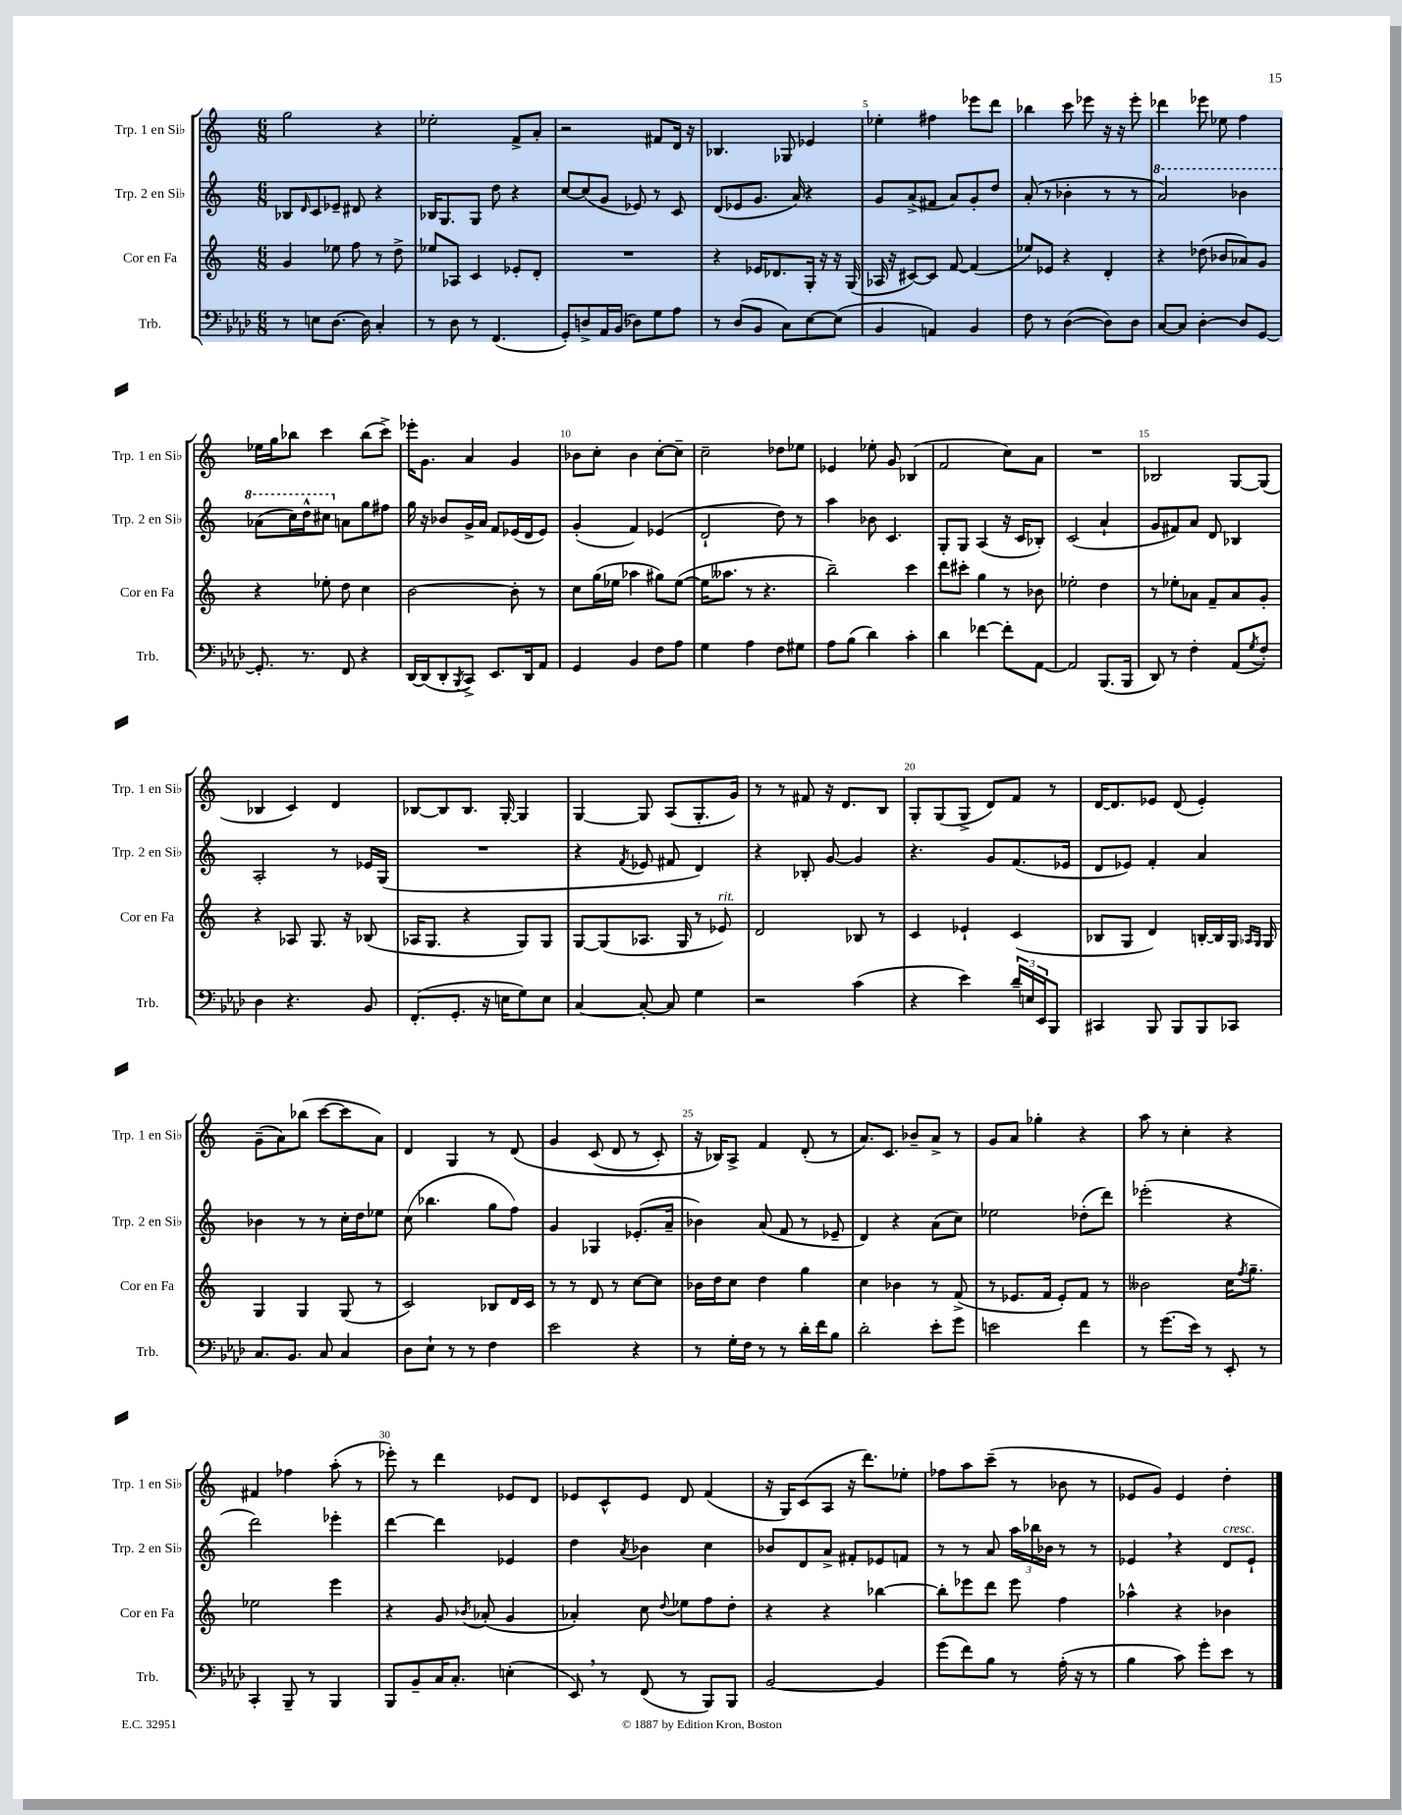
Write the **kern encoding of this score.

**kern	**kern	**kern	**kern
*part4	*part3	*part2	*part1
*staff4	*staff3	*staff2	*staff1
*I"Trb.	*I"Cor en Fa	*I"Trp. 2 en Si♭	*I"Trp. 1 en Si♭
*I'Trb.	*I'Cor en Fa	*I'Trp. 2 en Si♭	*I'Trp. 1 en Si♭
*clefF4	*clefG2	*clefG2	*clefG2
*k[b-e-a-d-]	*k[]	*k[]	*k[]
*M6/8	*M6/8	*M6/8	*M6/8
=1	=1	=1	=1
8r	4g/	8B-X/L	2gg\
.	.	16qqd/	.
8En\L	.	8c/	.
[8.D-\J	8ee-X\	8e-X~/J	.
.	8ff\	8d#X/	.
16D-\]	.	.	.
4C'/	8r	4r	4r
.	8dd^\	.	.
=2	=2	=2	=2
8r	8ee-X/L	16B-X/KL	2ee-X'\
.	.	8.G/	.
8D-\	8A-X/J	.	.
8r	4c/	8G/J	.
(4.FF/	.	8dd\	.
.	8e-X'/L	4r	8f^/L
.	8d'/J	.	8a'/J
=3	=3	=3	=3
8GG'/L)	2.r	[8cc/L	2r
8Dn^/	.	(8cc/]	.
16AA-/L	.	8g/J	.
(16BB-/JJ	.	.	.
8D-X\L)	.	8e-X/)	.
8G\	.	8r	8f#X/L
8A-\J	.	8c/	16d/Jk
.	.	.	16r
=4	=4	=4	=4
8r	4r	(8d/L	4.B-X/
(8D-/L	.	8e-X/	.
8BB-/J	16e-X/KL	8.g/J	.
.	8.d-X/	.	.
8C\L)	.	.	8G-X/
.	.	16a/)	.
[8E-\	16G'/Jk	4r	4e-X/
.	16r	.	.
(8E-\J]	16r	.	.
.	(16G/	.	.
=5	=5	=5	=5
4BB-/	16A-X/	8g/L	4ee-X'\
.	16r	.	.
.	[8c#X/L)	(8a^/	.
4AAn/)	8c#/J]	8f#X/J	4ff#X\
.	[8f/	8a/L)	.
4BB-/	(4f/]	8g'/	8eee-X\L
.	.	8dd/J	8ddd\J
=6	=6	=6	=6
8F\	8ee-X/L)	(8a'/	4bb-X\
8r	8e-X/J	8r	.
([4D-\	4r	4b-X'\	8ccc\
.	.	.	8eee-X\
8D-\L])	4d'/	8r	16r
.	.	.	16r
8D-\J	.	8r	8eee-'\
=7	=7	=7	=7
*	*	*8va	*
[8C/L	4r	2aa/)	4ddd-X\
8C/J]	.	.	.
[4D-'\	(8dd-X\	.	8eee-X\
.	8b-X/L	.	8ee-X\
8D-/L]	8a-X/)	4bb-X\	4ff\
[8GG/J	8g/J	.	.
!!LO:LB:g=z
=8	=8	=8	=8
8.GG'/]	4r	(8aa-X\L	16ee-X\LL
.	.	.	16gg\J
.	.	16ccc\L)	8bb-X\J
8.r	.	16ddd^^\J	.
.	8ee-X'\	8ccc#X\J	4ccc\
*	*	*X8va	*
8FF/	8dd\	8an\L	.
4r	4cc\	8gg\	(8bb-\L
.	.	8ff#X\J	8ccc^\J)
=9	=9	=9	=9
[16DD-/LL	[2b\	16gg\	16eee-X'\KL
(16DD-/J]	.	16r	8.g\J
8DD-'/	.	8b-X/L	.
8qBBB-/	.	.	.
8CC^/J)	.	16g^/L	4a/
.	.	16a/JJ	.
8.EE-/L	.	8f/L	.
.	8b'\]	(16e-X/L	4g/
16DD-/k	.	16d/J	.
8AA-/J	8r	8e-/J)	.
=10	=10	=10	=10
4GG/	8cc\L	(4g'/	8b-X\L
.	(16gg\L	.	8cc'\J
.	16ee-X\JJ	.	.
4BB-/	4aa-X\	4f/)	4b-\
8F\L	8gg#X\L)	(4e-X/	[8cc'\L
8A-\J	([8ee-\J	.	8cc~\J]
=11	=11	=11	=11
4G\	16ee-\KL]	2d`/	2cc~\
.	8.aa--X\J	.	.
4A-\	8r	.	.
.	4.r	.	.
8F\L	.	8dd\)	8dd-X\L
8G#X\J	.	8r	8ee-X\J
=12	=12	=12	=12
8A-\L	2bb~\)	4aa\	4e-X/
(8B-\J	.	.	.
4d-\)	.	8b-X\	8ee-X'\
.	.	4.c/	8g/
4c'\	4ccc\	.	(4B-X/
=13	=13	=13	=13
4d-\	8ddd\L	8G'/L	2f/
.	8ccc#X'\J	8G/J	.
[4f-X\	4gg\	(4A/	.
8f-'\L]	8r	16r	8cc\L)
.	.	16c/KL	.
[8AA-\J	8b-X\	8B-X'/J)	8a\J
=14	=14	=14	=14
2AA-/]	2ee-X'\	(2c/	2.r
(8.BBB-/L	4dd\	4a`/	.
16BBB-/Jk	.	.	.
=15	=15	=15	=15
8DD-/)	8r	8g/L	2B-X/
8r	8ee-X'\L	8f#X/)	.
4F'\	8a-X\J	8a/J	.
.	8f~/L	8d/	.
(8AA-/L	8a-/	4B-X/	[8G/L
8qG/	.	.	.
8F'/J)	8g'/J	.	(8G/J]
!!LO:LB:g=z
=16	=16	=16	=16
4D-\	4r	2A'/	4B-X/
4.r	8A-X/	.	4c/)
.	8.G/	.	.
.	.	8r	4d/
.	16r	.	.
8BB-/	(8B-X/	16e-X/LL	.
.	.	(16G/JJ	.
=17	=17	=17	=17
(8.FF'/L	16A-X/KL	2.r	[8B-X/L
.	8.G/J	.	.
.	.	.	8B-/]
8.GG'/J	.	.	.
.	4r	.	8.B-/J
16r	.	.	.
16En\KL	.	.	[16G'/
8G\)	8G/L)	.	4G/]
8E\J	8G/J	.	.
=18	=18	=18	=18
[4C/	[8G/L	4r	[4G/
.	(8G/]	.	.
.	.	8qf/	.
8C'/_	8.A-X/J	8e-X/	8G/]
8C/]	.	8f#X/	(8A/L
.	16G/	.	.
4G\	8r	4d/)	8.G'/
!	!LO:TX:a:i:t=rit.	!	!
.	8e-X/)	.	.
.	.	.	16g/Jk)
=19	=19	=19	=19
2r	2d/	4r	8r
.	.	.	8r
.	.	8B-X'/	8f#X/
.	.	[8g/	16r
.	.	.	8.d/L
(4c\	8B-X/	4g/]	.
.	8r	.	8B/J
=20	=20	=20	=20
4r	4c/	4.r	8G'/L
.	.	.	(8G/
4e-\)	4e-X`/	.	8G^/J
.	.	8g/L	8d/L)
24d-~/LL	(4c/	(8.f/	8f/J
24En/	.	.	.
24EE-/J	.	.	.
8BBB-/J	.	.	8r
.	.	16e-X/Jk	.
=21	=21	=21	=21
4CC#X/	8B-X/L	8d/L	[16d/KL
.	.	.	8.d/]
.	8G/J	8e-X/J)	.
8BBB-/	4d/)	4f'/	8e-X/J
8BBB-/L	.	.	(8d/
8BBB-/	[16Bn'/LL	4a/	4e-'/)
.	16B/]	.	.
8CC-X/J	16G/JJ	.	.
.	16qqA-X/LL	.	.
.	16qqG/JJ	.	.
.	16G/	.	.
!!LO:LB:g=z
=22	=22	=22	=22
8.C/L	4G/	4b-X\	(8g~\L
.	.	.	8a\)
8.BB-/J	.	.	.
.	4G/	8r	(8bb-X\J
8C/	.	8r	[8ccc\L
4C/	(8G/	16cc'\LL	8ccc\]
.	.	16dd\J	.
.	8r	8ee-X\J	8a\J)
=23	=23	=23	=23
8D-\L	2c/)	(8cc\	4d/
8E-`\J	.	4.bb-X\	.
8r	.	.	4G/
8r	.	.	.
4F\	8B-X/L	8gg\L	8r
.	16d/L	8ff\J)	(8d/
.	16c/JJ	.	.
=24	=24	=24	=24
2e-\	8r	4g/	4g/
.	8r	.	.
.	8d/	4G-X/	(8c/
.	8r	.	8d/
4r	[8cc\L	(8.e-X'/L	8r
.	8cc\J]	.	8c'/)
.	.	16a~/Jk	.
=25	=25	=25	=25
8r	16b-X\LL	4b-X\)	16r
.	16dd\J	.	16B-X/KL)
16G'\LL	8cc\J	.	8A^/J
16F\JJ	.	.	.
8r	4dd\	(8a/	4f/
8r	.	8f/	.
16d-'\LL	4gg\	8r	(8d'/
16f\J	.	.	.
8B-\J	.	8e-X~/	8r
=26	=26	=26	=26
2d-'\	4cc\	4d/)	8.a/L)
.	.	.	8.c/J
.	4b-X\	4r	.
.	.	.	8b-X~/L
8e-'\L	8r	(8a\L	8a^/J
8g\J	(8f^/	8cc\J)	8r
=27	=27	=27	=27
2en\	8r	2ee-X\	8g/L
.	8.e-X/L	.	8a/J
.	.	.	4gg-X'\
.	16f/Jk	.	.
.	8e-'/L)	.	.
4f\	8f/J	(8dd-X'\L	4r
.	8r	8ddd\J)	.
=28	=28	=28	=28
8r	2b--X\	(2eee-X'\	8aa\
(8.g\L	.	.	8r
.	.	.	4cc'\
16e-\Jk)	.	.	.
8r	.	.	.
8EE-'/	16cc\KL	4r	4r
.	8qff/	.	.
.	8.gg~\J	.	.
8r	.	.	.
!!LO:LB:g=z
=29	=29	=29	=29
4CC'/	2ee-X\	2ddd\)	4f#X/
8BBB-~/	.	.	4ff-X\
8r	.	.	.
4BBB-/	4eee\	4eee-X'\	(8aa'\
.	.	.	8r
=30	=30	=30	=30
8BBB-/L	4r	[4ddd\	8eee-X'\)
8BB-~/	.	.	8r
16C/K	8g/	4ddd\]	4ddd\
8.C'/J	.	.	.
.	8qb-X/	.	.
.	(8a-X'/	.	.
(4En'\	4g/	4e-X/	8e-X/L
.	.	.	8d/J
=31	=31	=31	=31
8EE-,/)	4a-X'/)	4dd\	8e-X/L
8r	.	.	8c^^/
.	.	8qa/	.
(8FF/	8cc\	4b-X\	8e-/J
.	8qqdd/	.	.
8r	8ee-X\L	.	8d/
8BBB-/L)	8ff\	4cc\	(4f/
8BBB-/J	8dd'\J	.	.
=32	=32	=32	=32
[2BB-/	4r	8b-X/L	16r
.	.	.	16G/KL)
.	.	8d/	(8c/
.	4r	8a^/J	8A/J
.	.	8f#X'/L	16r
.	.	.	8.ddd\L)
4BB-/]	[4bb-X\	8e-X/	.
.	.	8fn/J	8ee-X'\J
=33	=33	=33	=33
(8g\L	8bb-'\L]	8r	8ff-X\L
8f\)	8eee-X\	8r	8aa\
8B-\J	8ddd\J	8a/	(8ccc~\J
8r	8eee-\	24aa\LL	8r
.	.	24bb-X\	.
.	.	24b-X\JJ	.
(16A-'\	4ff\	8r	8b-X\
16r	.	.	.
8r	.	8r	8r
=34	=34	=34	=34
4B-\	4aa-X^^\	4e-X,/	8e-X/L
.	.	.	8g/J)
8c\)	4r	4r	4e-/
8g'\L	.	.	.
!	!	!LO:TX:a:i:t=cresc.	!
8e-\J	4b-X\	8d/L	4dd'\
8r	.	8e-`/J	.
==	==	==	==
*-	*-	*-	*-
